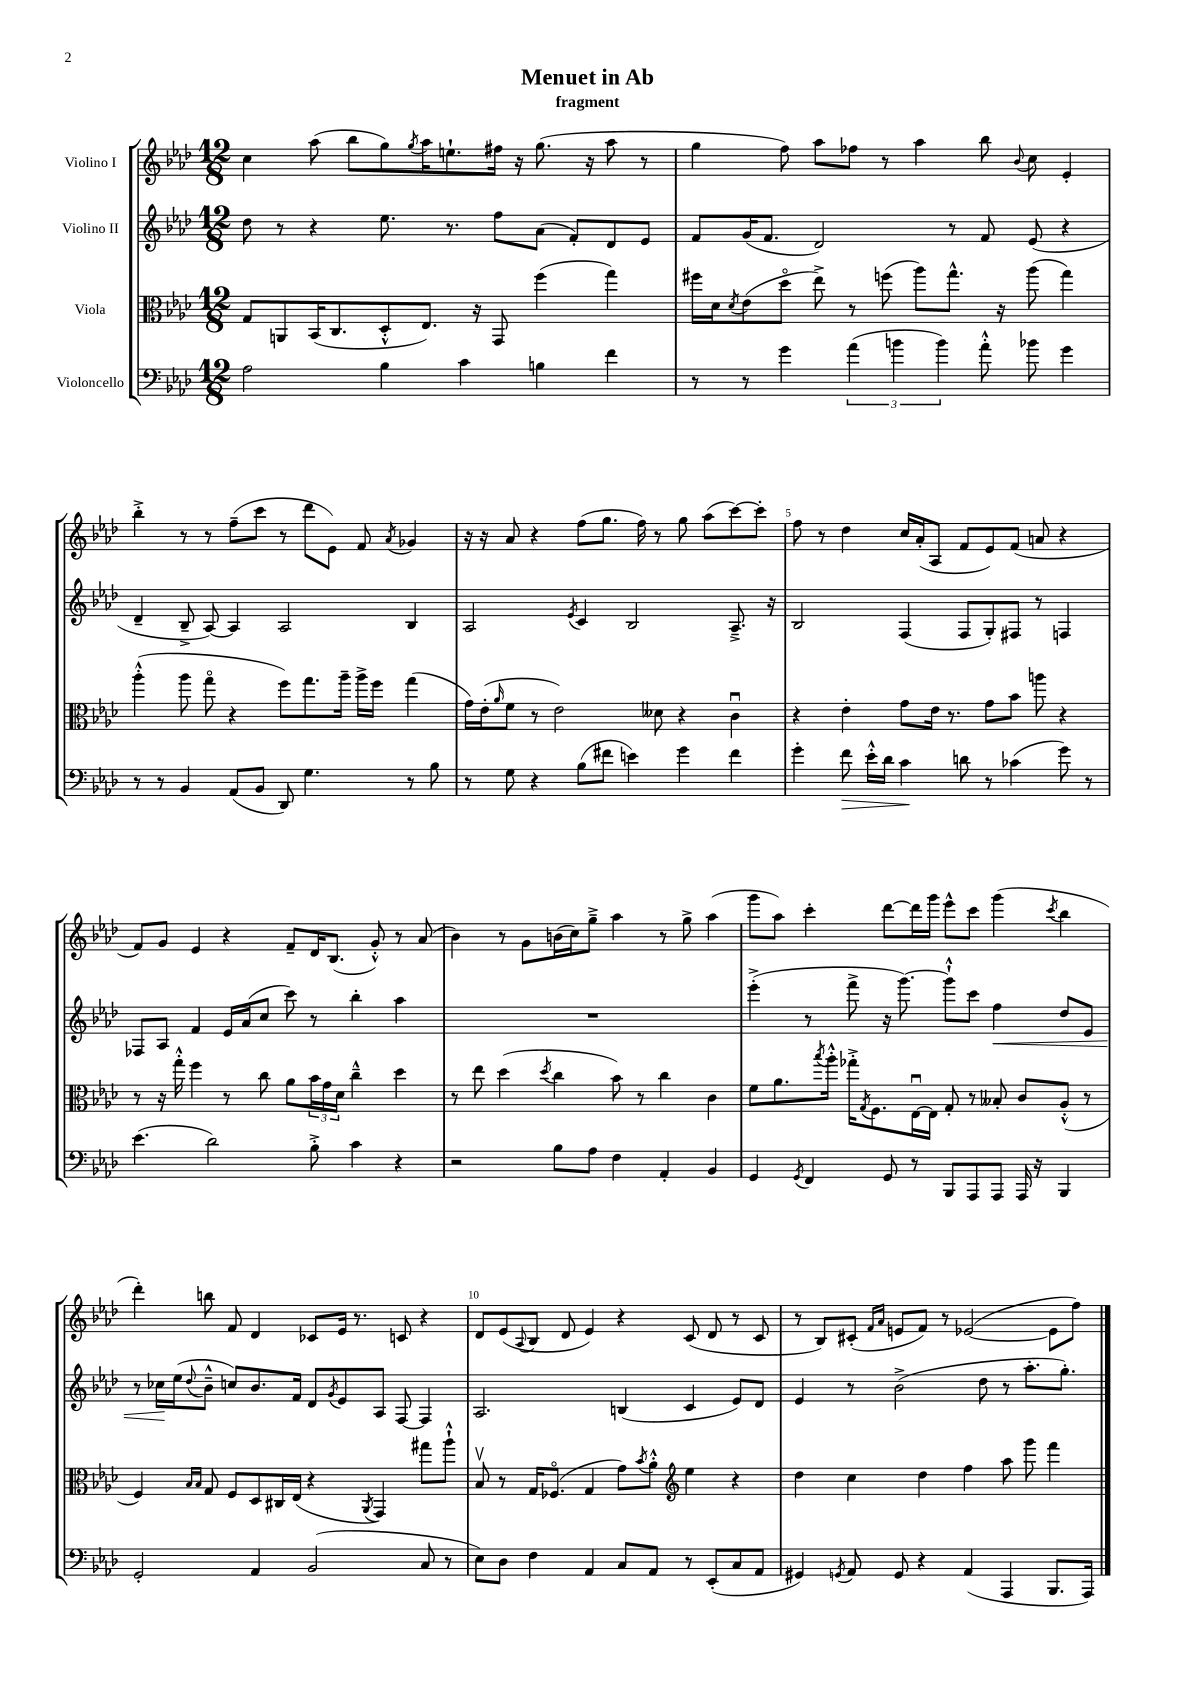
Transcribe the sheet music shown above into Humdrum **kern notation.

**kern	**dynam	**kern	**kern	**dynam	**kern
*part4	*part4	*part3	*part2	*part2	*part1
*staff4	*staff4	*staff3	*staff2	*staff2	*staff1
*I"Violoncello	*	*I"Viola	*I"Violino II	*	*I"Violino I
*clefF4	*	*clefC3	*clefG2	*	*clefG2
*k[b-e-a-d-]	*	*k[b-e-a-d-]	*k[b-e-a-d-]	*	*k[b-e-a-d-]
*M12/8	*	*M12/8	*M12/8	*	*M12/8
=1	=1	=1	=1	=1	=1
2A-\	.	8G/L	8dd-\	.	4cc\
.	.	8AAn/	8r	.	.
.	.	(16BB-/K	4r	.	(8aa-\
.	.	8.C/	.	.	.
.	.	.	.	.	8bb-\L
4B-\	.	8D-'^^/	8.ee-\	.	8gg\)
.	.	.	.	.	8qgg/
.	.	8.E-/J)	.	.	16aa-\K
.	.	.	8.r	.	8.een`\
4c\	.	.	.	.	.
.	.	16r	.	.	.
.	.	8GG/	8ff\L	.	16ff#X\Jk
.	.	.	.	.	16r
4Bn\	.	(4ff\	(8a-\J	.	(8.gg\
.	.	.	8f'/L)	.	.
.	.	.	.	.	16r
4f\	.	4gg\)	8d-/	.	8aa-\
.	.	.	8e-/J	.	8r
=2	=2	=2	=2	=2	=2
8r	.	16ff#X\LL	8f/L	.	4gg\
.	.	16d-\J	.	.	.
.	.	8qd-/	.	.	.
8r	.	(8e-\	(16g/K	.	.
.	.	.	8.f/J	.	.
4g\	.	8dd-\J	.	.	8ff\)
.	.	8ee-^\)	2d-/)	.	8aa-\L
(6a-\	.	8r	.	.	8ff-X\J
.	.	(8ffn\	.	.	8r
6bn\	.	.	.	.	.
.	.	8aa-\L)	.	.	4aa-\
6b\)	.	.	.	.	.
.	.	8.gg^^\J	8r	.	.
8a-'^^\	.	.	8f/	.	8bb-\
.	.	16r	.	.	.
.	.	.	.	.	8qqb-/
8b-X\	.	(8aa-\	(8e-/	.	8cc\
4g\	.	4gg\)	4r	.	4e-'/
!!LO:LB:g=z
=3	=3	=3	=3	=3	=3
8r	.	(4aa-'^^\	4d-~/	.	4bb-'^\
8r	.	.	.	.	.
4BB-/	.	8aa-\	8B-~^/	.	8r
.	.	8gg\	[8A-/)	.	8r
(8AA-/L	.	4r	4A-/]	.	(8ff~\L
8BB-/J	.	.	.	.	8ccc\J
8DD-/)	.	8ff\L)	2A-/	.	8r
4.G\	.	8.gg\	.	.	8ddd-\L
.	.	.	.	.	8e-\J)
.	.	16aa-~\Jk	.	.	.
.	.	16aa-^\LL	.	.	8f/
.	.	16ff\JJ	.	.	.
.	.	.	.	.	8qa-/
8r	.	(4gg\	4B-/	.	4g-X/
8B-\	.	.	.	.	.
=4	=4	=4	=4	=4	=4
8r	.	16g\LL)	2A-/	.	16r
.	.	(16e-'\J	.	.	16r
.	.	16qqa-/	.	.	.
8G\	.	8f\J	.	.	8a-/
4r	.	8r	.	.	4r
.	.	2e-\)	.	.	.
.	.	.	8qe-/	.	.
(8B-\L	.	.	4c/	.	(8ff\L
8f#X\J	.	.	.	.	8.gg\J
4en\)	.	.	2B-/	.	.
.	.	.	.	.	16ff\)
.	.	8d--X\	.	.	8r
4g\	.	4r	.	.	8gg\
.	.	.	.	.	(8aa-\L
4f#\	.	4cu\	8.A-~^/	.	[8ccc\)
.	.	.	.	.	8ccc'\J]
.	.	.	16r	.	.
=5	=5	=5	=5	=5	=5
4g'\	.	4r	2B-/	.	8ff\
.	.	.	.	.	8r
!	!LO:HP:b	!	!	!	!
8f\	>	4e-'\	.	.	4dd-\
16e-'^^\LL	.	.	.	.	.
16d-\JJ	.	.	.	.	.
4c\	.	8g\L	(4F/	.	16cc/LL
.	.	.	.	.	(16a-'/J
.	.	16e-\Jk	.	.	8A-/J
.	.	8.r	.	.	.
8dn\	]	.	8F/L	.	8f/L
8r	.	8g\L	8G'/)	.	8e-/)
(4c-X\	.	8b-\J	8F#X/J	.	(8f/J
.	.	8aan\	8r	.	8an/
8g\)	.	4r	4Fn/	.	4r
8r	.	.	.	.	.
!!LO:LB:g=z
=6	=6	=6	=6	=6	=6
(4.e-\	.	8r	8F-X/L	.	8f/L)
.	.	16r	8A-/J	.	8g/J
.	.	16gg'^^\	.	.	.
.	.	4ff\	4f/	.	4e-/
2d-\)	.	.	.	.	.
.	.	8r	16e-/LL	.	4r
.	.	.	(16a-/J	.	.
.	.	8cc\	8cc/J	.	.
.	.	8a-\L	8ccc\)	.	8f~/L
8B-'^\	.	24b-\L	8r	.	16d-/K
.	.	24g\	.	.	.
.	.	.	.	.	(8.B-/J
.	.	24d-\JJ	.	.	.
4c\	.	4cc~^^\	4bb-'\	.	.
.	.	.	.	.	8g'^^/)
4r	.	4dd-\	4aa-\	.	8r
.	.	.	.	.	(8a-/
=7	=7	=7	=7	=7	=7
2r	.	8r	1.r	.	4b-\)
.	.	8ee-\	.	.	.
.	.	(4dd-\	.	.	8r
.	.	.	.	.	8g\L
.	.	8qdd-/	.	.	.
8B-\L	.	4cc\	.	.	(16bn\L
.	.	.	.	.	16cc\J)
8A-\J	.	.	.	.	8gg~^\J
4F\	.	8b-\)	.	.	4aa-\
.	.	8r	.	.	.
4AA-'/	.	4cc\	.	.	8r
.	.	.	.	.	8gg^\
4BB-/	.	4c\	.	.	(4aa-\
=8	=8	=8	=8	=8	=8
4GG/	.	8f\L	(4eee-'^\	.	8ggg\L
.	.	8.a-\	.	.	8aa-\J)
8qGG/	.	.	.	.	.
4FF/	.	.	8r	.	4ccc'\
.	.	8qbb-/	.	.	.
.	.	16aa-'^^\Jk	.	.	.
.	.	16gg-X'^\KL	8fff^\	.	.
.	.	8qG/	.	.	.
.	.	8.F\	.	.	.
8GG/	.	.	16r	.	[8ddd-\L
.	.	.	[8.ggg\)	.	.
8r	.	[16E-u\L	.	.	16ddd-\L]
.	.	16E-\JJ]	.	.	16ggg\JJ
8BBB-/L	.	8G'/	8ggg`^^\L]	.	8eee-^^\L
8AAA-/	.	8r	8ccc\J	.	8ccc\J
!	!	!	!	!LO:HP:b	!
8AAA-/J	.	8B--X'/	4ff\	<	(4ggg\
16AAA-/	.	8c/L	.	.	.
16r	.	.	.	.	.
.	.	.	.	.	8qccc/
4BBB-/	.	(8A-'^^/J	8dd-/L	.	4bb-\
.	.	8r	8e-/J	.	.
!!LO:LB:g=z
=9	=9	=9	=9	=9	=9
2GG'/	.	4F/)	8r	.	4ddd-'\)
.	.	.	16cc-X\LL	.	.
.	.	.	(16ee-\J	[	.
.	.	16qqB-/LL	.	.	.
.	.	16qqB-/JJ	8qqdd-/	.	.
.	.	8G/	8b-~^^\J	.	8bbn\
.	.	8F/L	8ccn/L)	.	8f/
4AA-/	.	8D-/	8.b-/	.	4d-/
.	.	16C#X/L	.	.	.
.	.	(16E-/JJ	16f/Jk	.	.
(2BB-/	.	4r	8d-/L	.	8c-X/L
.	.	.	8qg/	.	.
.	.	.	8e-/	.	16e-/Jk
.	.	.	.	.	8.r
.	.	8qAA-/	.	.	.
.	.	4GG/)	8A-/J	.	.
.	.	.	[8F/	.	8cn/
8C/	.	8gg#X\L	4F/]	.	4r
8r	.	8aa-`^^\J	.	.	.
=10	=10	=10	=10	=10	=10
8E-\L)	.	8B-v/	2.A-/	.	8d-/L
8D-\J	.	8r	.	.	(8e-/
.	.	.	.	.	8qqA-/
4F\	.	16G/KL	.	.	8B-/J
.	.	(8.F-X/J	.	.	.
.	.	.	.	.	8d-/
4AA-/	.	4G/	.	.	4e-/)
8C/L	.	8g\L)	(4Bn/	.	4r
.	.	8qb-/	.	.	.
8AA-/J	.	8a-'^^\J	.	.	.
*	*	*clefG2	*	*	*
8r	.	4ee-\	4c/	.	(8c/
(8EE-'/L	.	.	.	.	8d-/
8C/	.	4r	8e-/L)	.	8r
8AA-/J	.	.	8d-/J	.	8c/
=11	=11	=11	=11	=11	=11
4GG#X/)	.	4dd-\	4e-/	.	8r
.	.	.	.	.	8B-/L)
8qGGn/	.	.	.	.	.
8AA-/	.	4cc\	8r	.	(8c#X'/J
.	.	.	.	.	16qqf/LL
.	.	.	.	.	16qqa-/JJ
8GG/	.	.	(2b-^\	.	8en/L
4r	.	4dd-\	.	.	8f/J)
.	.	.	.	.	8r
(4AA-/	.	4ff\	.	.	([2e-X/
.	.	.	8dd-\	.	.
4AAA-/	.	8aa-\	8r	.	.
.	.	8ggg\	8.aa-'\L	.	.
8.BBB-/L	.	4fff\	.	.	8e-\L]
.	.	.	8.gg'\J)	.	.
.	.	.	.	.	8ff\J)
16AAA-/Jk)	.	.	.	.	.
==	==	==	==	==	==
*-	*-	*-	*-	*-	*-
